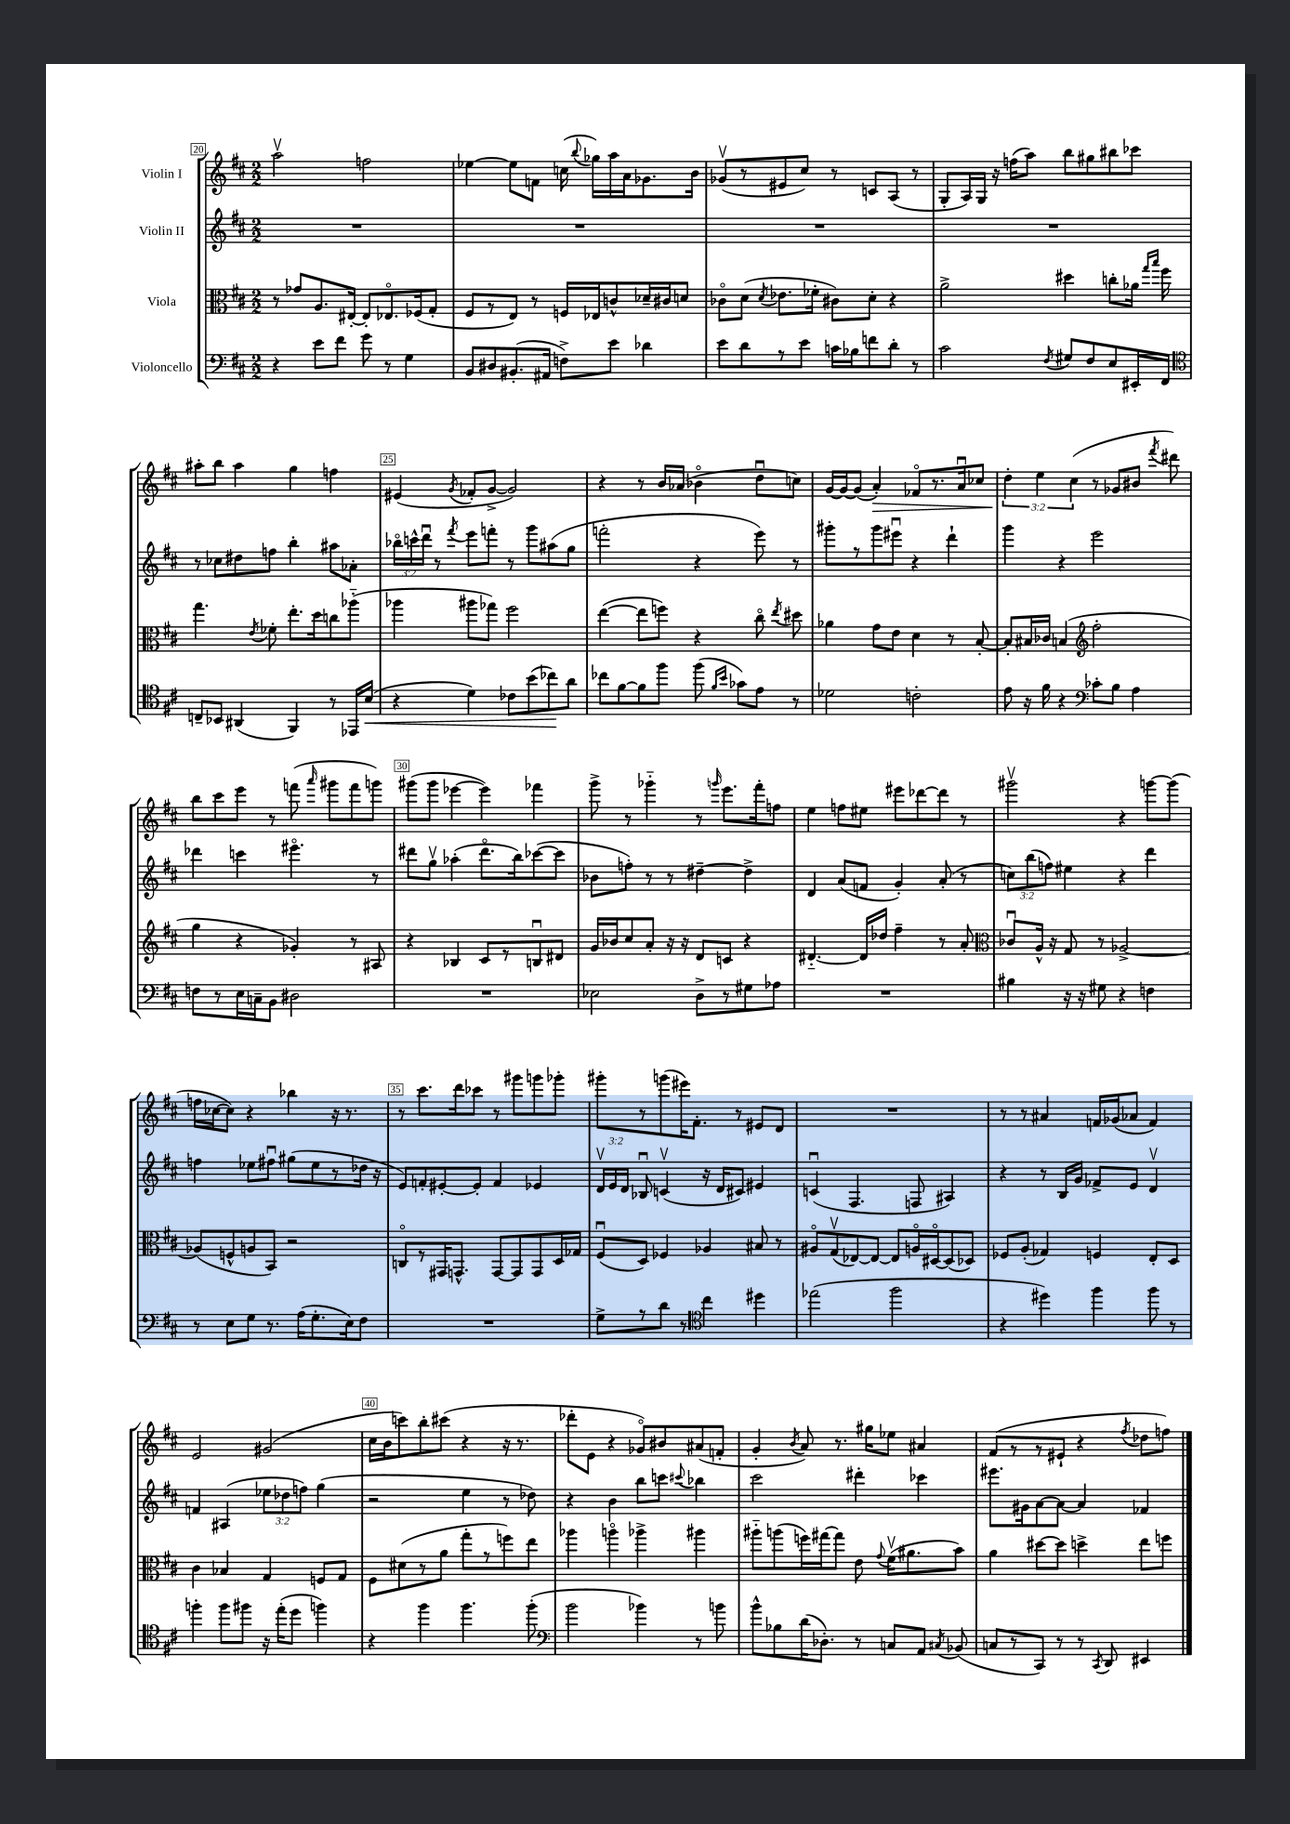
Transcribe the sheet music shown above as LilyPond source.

<<
\new StaffGroup <<
\new Staff = "s0" \with { instrumentName = "Violin I" } {
    \clef treble \key d \major \numericTimeSignature \time 2/2 \override Staff.TupletNumber.text = #tuplet-number::calc-fraction-text
    \autoBeamOff a''2\upbow f''2 |
    ees''4~ ees''8[ f'8] c''16( \appoggiatura { b''8 } ges''16[) a''16 a'16 ges'8. b'16] |
    ges'8[\upbow( r8 eis'8 cis''8]) r8 c'8[ a8]( r8 |
    g8[-. a16) g16] r16 f''16[( a''8]) b''8[ gis''8 bis''8 ces'''8] |
    ais''8[-. b''8] ais''4 g''4 f''4 |
    eis'4( \acciaccatura { g'8 } fes'8[-. g'8]~-> g'2) |
    r4 r8 b'16[ aes'16]( bes'4\flageolet d''8[\downbow c''8]) |
    g'16[~ g'16~ g'8]( a'4-.\>) fes'8[\flageolet r8. a'16\downbow ces''8] |
    \tuplet 3/2 { d''4-.\! e''4 cis''4( } r8 ges'8[ bis'8] \acciaccatura { fis'''8 } dis'''8) |
    b''8[ cis'''8 e'''8] r8 f'''8( \grace { a'''16 } gis'''8[ f'''8 g'''8]) |
    gis'''8[( gis'''8] ees'''4~ ees'''4) fes'''4 |
    g'''8-> r8 ges'''4-_ r8 \grace { g'''16 } e'''8.[ fis'''16-. f''8] |
    e''4 f''8[ eis''8] eis'''8[ des'''8~ des'''8] r8 |
    gis'''2\upbow r4 g'''8[~ g'''8]( |
    f''16[ ces''16~ ces''8]) r4 bes''4 r16 r8. |
    r8 cis'''8.[ d'''16 ces'''8] r8 gis'''8[ g'''8 ges'''8]-. |
    gis'''8[-. r8 g'''8( eis'''16) fis'8.]-. r8 eis'8[ d'8] |
    R1 |
    r8 r8 ais'4 f'16[ ges'16( aes'8] f'4) |
    e'2 gis'2( |
    cis''16[ b'16 c'''8) b''8-. cis'''8]( r4 r16 r8. |
    des'''8[-. e'8] r4 ges'8[\flageolet) bis'8 ais'8( f'8]-. |
    g'4-. \acciaccatura { b'8 } a'8) r8. gis''16[ ees''8] ais'4 |
    fis'8[( r8 r8 eis'8]-! r4 \acciaccatura { fis''8 } des''8[ f''8]) \bar "|." |
}
\new Staff = "s1" \with { instrumentName = "Violin II" } {
    \clef treble \key d \major \numericTimeSignature \time 2/2 \override Staff.TupletNumber.text = #tuplet-number::calc-fraction-text
    \autoBeamOff R1 |
    R1 |
    R1 |
    R1 |
    r8 ces''8[ dis''8 f''8] b''4-. ais''8[ aes'8]-. |
    \tuplet 3/2 { bes''16[\flageolet c'''16-^ d'''16]\downbow } r8 \acciaccatura { fis'''8 } e'''8[ f'''8]-. r8 g'''8[ ais''8( g''8] |
    f'''2-. r4 e'''8) r8 |
    gis'''8[-. r8 gis'''8 eis'''8]\downbow r4 d'''4-! |
    g'''4 r4 e'''2 |
    des'''4 c'''4 eis'''4.\flageolet r8 |
    dis'''8[ g''8]\upbow aes''4-.( dis'''8.[\flageolet b''16) ces'''8~( ces'''8] |
    bes'8[ f''8]-.) r8 r8 dis''4~-- dis''4-> |
    d'4 a'8[( f'8] g'4-.) a'8-.( r8 |
    \tuplet 3/2 { c''8[) b''8( f''8]) } eis''4 r4 d'''4 |
    f''4 ees''8[ fis''8]\downbow gis''8[( ees''8 r8 des''16] r16 |
    e'8[) f'8-. eis'8~-. eis'8]-. f'4 ees'4 |
    \tuplet 3/2 { d'16[\upbow e'16 d'16] } bes8\downbow c'4\upbow( r16 d'16[ cis'8]) eis'4 |
    c'4\downbow( fis4. f8 ais4) |
    r4 r8 b16[ g'16] fes'8[-> e'8] d'4\upbow |
    f'4 ais4( \tuplet 3/2 { ees''8[ des''8 f''8]) } g''4( |
    r2 e''4 r8 des''8) |
    r4 b'4 b''8[ c'''8] \appoggiatura { cis'''8 } bes''4 |
    cis'''2 dis'''4-. ces'''4 |
    eis'''8.[ gis'16 a'8~ a'8]~ a'4 fes'4 \bar "|." |
}
\new Staff = "s2" \with { instrumentName = "Viola" } {
    \clef alto \key d \major \numericTimeSignature \time 2/2
    \autoBeamOff r8 ges'8[ a8. eis16]~-. eis8[-. ees8.\flageolet fes16( g8]-. |
    fis8[ r8 e8]) r8 f16[ ees16 c'8-^ des'16-- cis'16 d'8] |
    ces'8[\flageolet d'8]( \acciaccatura { d'8 } ees'8.[ fes'16]-. cis'8[) d'8]-. r4 |
    a'2-> dis''4 c''8[-. aes'16] \grace { g''16[ b''16] } fis''16 |
    g''4. \acciaccatura { e'8 } fes'8-. e''8.[-. d''16 c''8 aes''8]-_( |
    aes''4 ais''8[ ges''8]) fis''2 |
    e''4~( e''8[ f''8]) r4 cis''8\flageolet \acciaccatura { e''8 } dis''8 |
    aes'4 g'8[ e'8] d'4 r8 b8~-. |
    b8[-. bis16 ces'16] b4( \clef treble fis''2-. |
    g''4 r4 ges'4-.) r8 ais8 |
    r4 bes4 cis'8[ r8 b8\downbow dis'8] |
    g'16[ bes'16 cis''8 a'8]-. r16 r16 d'8[ c'8] r4 |
    dis'4.~-_ dis'16[ des''16] fis''4-- r8 a'8-. |
    \clef alto ces'8[\downbow a16]-^ r16 g8 r8 aes2~-> |
    aes8[( f8-^ a8 b,8]) r2 |
    c8[\flageolet r8 gis,16 g,8.]-^ g,8[~ g,8 g,8 d16 ges16] |
    fis8[\downbow( d8]) fes4 aes4 bis8 r8 |
    ais8[\flageolet g8\upbow( ees8~) ees8]~ ees8[ a16\flageolet dis16~\flageolet dis8( des8]) |
    fes8[ a8]-.( ges4) f4 e8[-. d8] |
    cis'4 bes4 g4 f8[ g8] |
    fis8[ dis'8( r8 a'8] g''8[-. r8 f''8) e''8] |
    aes''4 a''4\flageolet aes''4-> ais''4 |
    ais''8[-_ a''8( f''16) gis''16~ gis''8] e'8 \appoggiatura { g'8 } fis'16[\upbow( ais'8. b'8]) |
    a'4 dis''8[~ dis''8] d''4-> e''8[ f''8] \bar "|." |
}
\new Staff = "s3" \with { instrumentName = "Violoncello" } {
    \clef bass \key d \major \numericTimeSignature \time 2/2
    \autoBeamOff r4 e'8[ fis'8] g'8 r8 g4 |
    b,8[ dis8 bis,8.-.( ais,16] f8[->) e'8] des'4 |
    e'8[ d'8 r8 e'8] c'16[ bes16 f'8 d'8]-. r8 |
    cis'2 \acciaccatura { fis8 } gis8[ fis8 e8 eis,16-. fis,16] |
    \clef tenor c8[-- bes,8] ais,4( fis,4) r8 ees,16[ b16]\<( |
    r4 d'4) ces'8[ b'8( ces''8\!) a'8] |
    ces''8[ fis'8~ fis'8 fis''8] fis''8( \grace { fis'16[ b'16] } ges'8[) e'8] r8 |
    des'2 c'2-. |
    e'8 r16 fis'16 r4 \clef bass ces'8[-. b8] a4 |
    f8[ r8 e16 c16-- b,8] dis2 |
    R1 |
    ees2 d8[-> r8 gis8 aes8] |
    R1 |
    bis4 r16 r16 gis8 r4 f4 |
    r8 e8[ g8] r8. a16[( g8.-. e16) fis8] |
    R1 |
    g8[-> r8 d'8] r8 \clef tenor cis''4 dis''4 |
    ees''2( fis''2 |
    r4 dis''4) fis''4 fis''8 r8 |
    f''4-. f''8[ fis''8] r16 e''16[-.( d''8] f''4) |
    r4 fis''4 fis''4. fis''8-.( |
    \clef bass b'2 bes'4) r8 b'8 |
    b'8[-^ bes8 d'16( des8.]-.) r8 c8[ a,8] \acciaccatura { cis8 } bes,8( |
    c8[ r8 cis,8]) r8 r8 \acciaccatura { cis,8 } d,8 eis,4 \bar "|." |
}
>>
>>
\layout { \context { \Score currentBarNumber = #20 \override BarNumber.break-visibility = ##(#f #t #t) barNumberVisibility = #(every-nth-bar-number-visible 5) \override BarNumber.stencil = #(make-stencil-boxer 0.1 0.3 ly:text-interface::print) } }
